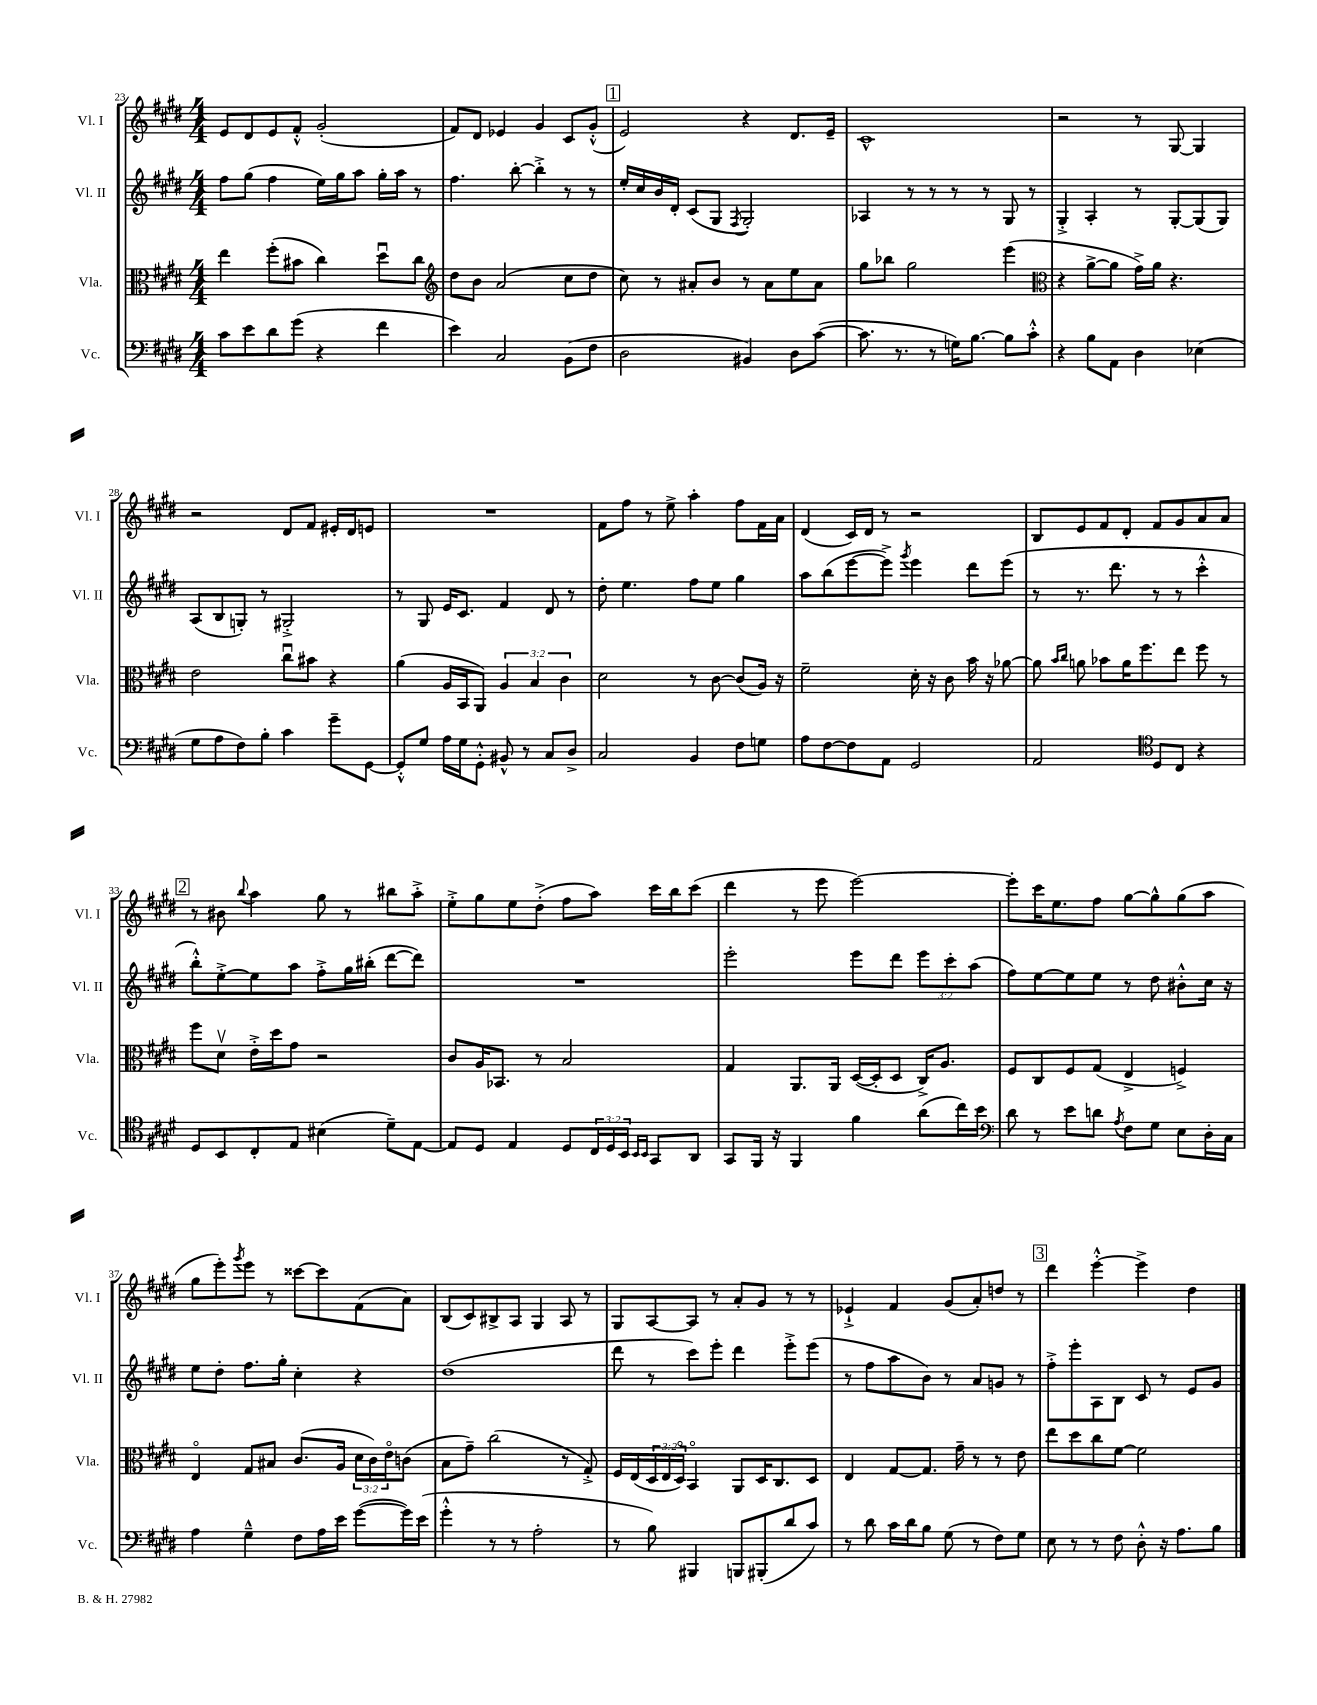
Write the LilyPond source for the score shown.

<<
\new StaffGroup <<
\new Staff = "s0" \with { instrumentName = "Vl. I" shortInstrumentName = "Vl. I" } {
    \clef treble \key e \major \numericTimeSignature \time 4/4
    e'8 dis'8 e'8 fis'8-.-^ gis'2-.( |
    fis'8) dis'8 ees'4 gis'4 cis'8 gis'8-.-^( |
    \mark \markup { \box "1" } e'2) r4 dis'8. e'16-- |
    cis'1-^ |
    r2 r8 gis8~ gis4 |
    r2 dis'8 fis'8 eis'16-. dis'16 e'8 |
    R1 |
    fis'8 fis''8 r8 e''8-> a''4-. fis''8 fis'16 a'16 |
    dis'4( cis'16) dis'16 r8 r2 |
    b8 e'8 fis'8 dis'8-. fis'8 gis'8 a'8 a'8 |
    \mark \markup { \box "2" } r8 bis'8 \appoggiatura { b''8 } a''4 gis''8 r8 bis''8 a''8-.-> |
    e''8-.-> gis''8 e''8 dis''8-.->( fis''8 a''8) cis'''16 b''16 cis'''8( |
    dis'''4 r8 e'''8 e'''2~) |
    e'''8-. cis'''16 e''8. fis''8 gis''8~ gis''8-^ gis''8( a''8 |
    gis''8 e'''8-.) \acciaccatura { gis'''8 } e'''8 r8 cisis'''8~ cisis'''8 fis'8( a'8) |
    b8( cis'8) bis8-> a8 gis4 a8 r8 |
    gis8 a8~ a8 r8 a'8-. gis'8 r8 r8 |
    ees'4-!-> fis'4 gis'8( a'8-.) d''8 r8 |
    \mark \markup { \box "3" } dis'''4 e'''4~-.-^ e'''4-> dis''4 \bar "|." |
}
\new Staff = "s1" \with { instrumentName = "Vl. II" shortInstrumentName = "Vl. II" } {
    \clef treble \key e \major \numericTimeSignature \time 4/4 \override Staff.TupletNumber.text = #tuplet-number::calc-fraction-text
    fis''8 gis''8( fis''4 e''16) gis''16 a''8 gis''16-. a''16 r8 |
    fis''4. b''8~-. b''4-.-> r8 r8 |
    \mark \markup { \box "1" } e''16-. cis''16 b'16 dis'16-. cis'8( gis8 \acciaccatura { fis8 } gis2-.) |
    aes4 r8 r8 r8 r8 gis8 r8 |
    gis4-.-> a4-. r8 gis8~-. gis8( gis8) |
    a8( b8 g8-.) r8 gis2-.-> |
    r8 gis8 e'16 cis'8. fis'4 dis'8 r8 |
    dis''8-. e''4. fis''8 e''8 gis''4 |
    a''8 b''8( e'''8~ e'''8->) \acciaccatura { gis'''8 } e'''4 dis'''8 e'''8( |
    r8 r8. dis'''8. r8 r8 cis'''4-.-^ |
    \mark \markup { \box "2" } b''8-.-^) e''8~-.-> e''8 a''8 fis''8-.-> gis''16 bis''16-.( dis'''8~ dis'''8) |
    R1 |
    e'''2-. e'''8 dis'''8 \tuplet 3/2 { e'''8 cis'''8-. a''8( } |
    fis''8) e''8~ e''8 e''8 r8 dis''8 bis'8-.-^ cis''16 r16 |
    e''8 dis''8-. fis''8. gis''16-. cis''4-. r4 |
    dis''1( |
    dis'''8 r8 cis'''8) e'''8-. dis'''4 e'''8-.-> e'''8( |
    r8 fis''8 a''8 b'8) r8 a'8 g'8 r8 |
    \mark \markup { \box "3" } fis''8-.-> e'''8-. a8 b8 cis'8 r8 e'8 gis'8 \bar "|." |
}
\new Staff = "s2" \with { instrumentName = "Vla." shortInstrumentName = "Vla." } {
    \clef alto \key e \major \numericTimeSignature \time 4/4 \override Staff.TupletNumber.text = #tuplet-number::calc-fraction-text
    e''4 fis''8-.( bis'8 cis''4) dis''8\downbow cis''8 |
    \clef treble dis''8 b'8 a'2( cis''8 dis''8 |
    \mark \markup { \box "1" } cis''8) r8 ais'8-. b'8 r8 ais'8 e''8 ais'8 |
    gis''8 bes''8 gis''2 e'''4( |
    \clef alto r4 a'8~-> a'8 gis'16->) a'16 r4. |
    e'2 cis''8\downbow bis'8 r4 |
    a'4( a16 b,16 a,8) \tuplet 3/2 { a4 b4 cis'4 } |
    dis'2 r8 cis'8~ cis'8( a16) r16 |
    fis'2-- dis'16-. r16 cis'8 b'16 r16 aes'8~ |
    aes'8 \grace { b'16 cis''16 } a'8 bes'8 a'16 fis''8. e''8 fis''8 r8 |
    \mark \markup { \box "2" } fis''8 dis'8\upbow e'16-.-> dis''16 gis'8 r2 |
    cis'8 a16 bes,8. r8 b2 |
    gis4 a,8. a,16 dis16~( dis16-. dis8 cis16->) a8. |
    fis8 cis8 fis8 gis8( e4-> f4->) |
    e4\flageolet gis8 bis8 cis'8.( a16 \tuplet 3/2 { dis'16 cis'16) e'16\flageolet } c'8( |
    b8 gis'8--) cis''2( r8 gis8-.->) |
    fis16 e16( \tuplet 3/2 { dis16 e16 dis16\flageolet) } b,4\flageolet a,8 dis16 cis8. dis8 |
    e4 gis8~ gis8. gis'16-- r8 r8 e'8 |
    \mark \markup { \box "3" } e''8 dis''8 cis''8 fis'8~ fis'2 \bar "|." |
}
\new Staff = "s3" \with { instrumentName = "Vc." shortInstrumentName = "Vc." } {
    \clef bass \key e \major \numericTimeSignature \time 4/4 \override Staff.TupletNumber.text = #tuplet-number::calc-fraction-text
    cis'8 e'8 dis'8 gis'8( r4 fis'4 |
    e'4) cis2 b,8( fis8 |
    \mark \markup { \box "1" } dis2 bis,4) dis8 cis'8~( |
    cis'8. r8. r8 g16) b8.~ b8 cis'8-.-^ |
    r4 b8 a,8 dis4 ees4( |
    gis8 a8 fis8) b8-. cis'4 gis'8-- gis,8~ |
    gis,8-.-^ gis8 a16 gis16 gis,8-.-^ bis,8-^ r8 cis8 dis8-> |
    cis2 b,4 fis8 g8 |
    a8 fis8~ fis8 a,8 gis,2 |
    a,2 \clef tenor dis8 cis8 r4 |
    \mark \markup { \box "2" } dis8 b,8 cis8-. e8 bis4( dis'8--) e8~ |
    e8 dis8 e4 dis8 \tuplet 3/2 { cis16 dis16 b,16 } \grace { b,16 b,16 } gis,8 a,8 |
    gis,8 fis,16 r16 fis,4 fis'4 a'8( cis''16) b'16 |
    \clef bass dis'8 r8 e'8 d'8 \acciaccatura { a8 } fis8 gis8 e8 dis16-. cis16 |
    a4 gis4---^ fis8 a16 e'16 gis'8~( gis'16) e'16( |
    gis'4-.-^ r8 r8 a2-. |
    r8 b8) bis,,4 b,,8 bis,,8-.( dis'8 cis'8) |
    r8 dis'8 cis'16 dis'16 b8 gis8( r8 fis8) gis8 |
    \mark \markup { \box "3" } e8 r8 r8 fis8 dis8-.-^ r16 a8. b8 \bar "|." |
}
>>
>>
\layout { \context { \Score currentBarNumber = #23 } }
